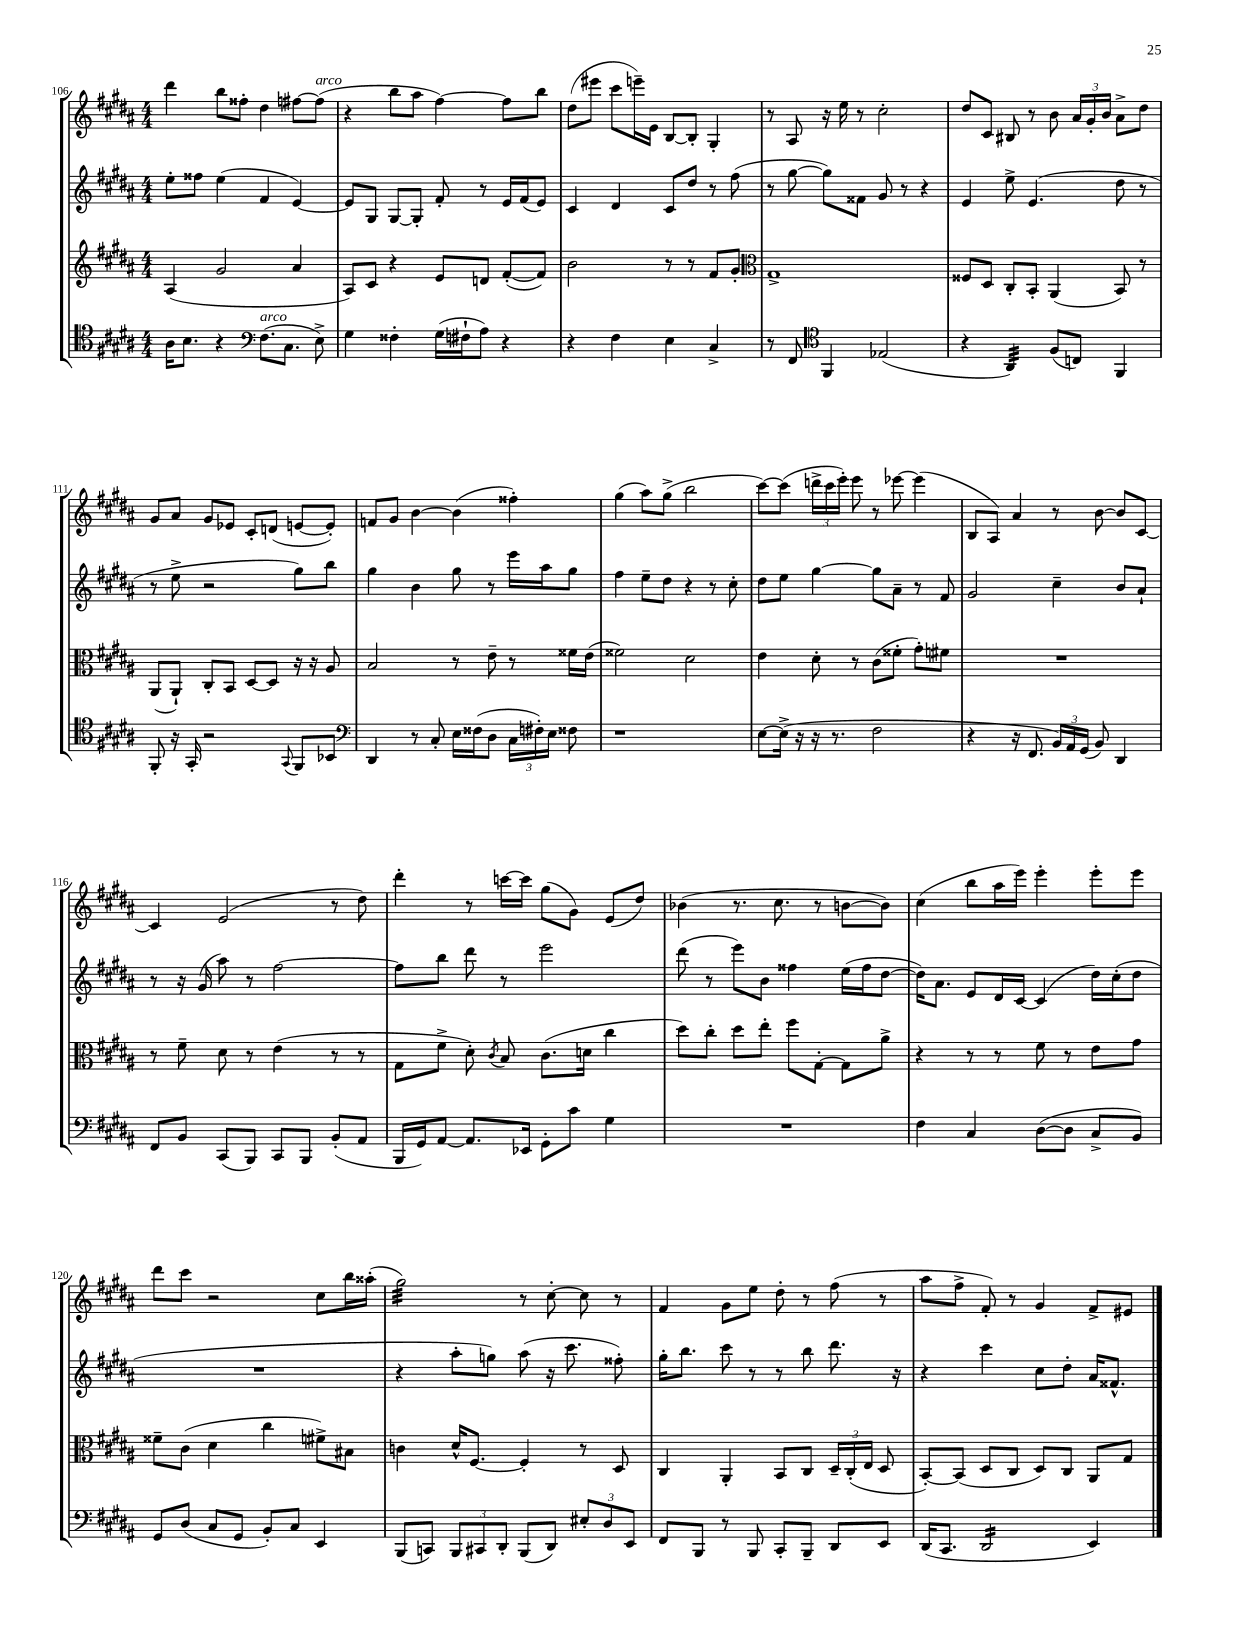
<<
\new StaffGroup <<
\new Staff = "s0" {
    \clef treble \key b \major \numericTimeSignature \time 4/4
    \autoBeamOff dis'''4 b''8[ fisis''8]-. dis''4 fis''8[~ fis''8]^\markup { \italic "arco" }( |
    r4 b''8[ ais''8] fis''4~) fis''8[ b''8] |
    dis''8[( eis'''8] cis'''8[ e'''16--) e'16] b8[~ b8]-. gis4-. |
    r8 ais8 r16 e''16 r8 cis''2-. |
    dis''8[ cis'8] bis8 r8 b'8 \tuplet 3/2 { ais'16[ gis'16-. b'16] } ais'8[-> dis''8] |
    gis'8[ ais'8] gis'8[ ees'8] cis'8[-. d'8]( e'8[~ e'8]-.) |
    f'8[ gis'8] b'4~ b'4( fisis''4-.) |
    gis''4( ais''8[) gis''8]->( b''2 |
    cis'''8[~) cis'''8]( \tuplet 3/2 { d'''16[-> cis'''16 e'''16]-.) } e'''8 r8 ees'''8~ ees'''4( |
    b8[ ais8]) ais'4 r8 b'8~ b'8[ cis'8]~ |
    cis'4 e'2( r8 dis''8) |
    dis'''4-. r8 c'''16[~ c'''16] gis''8[( gis'8]) e'8[( dis''8]) |
    bes'4( r8. cis''8. r8 b'8[~ b'8]) |
    cis''4( b''8[ ais''16 e'''16]) e'''4-. e'''8[-. e'''8] |
    dis'''8[ cis'''8] r2 cis''8[ b''16 aisis''16]-.( |
    gis''2:32) r8 cis''8~-. cis''8 r8 |
    fis'4 gis'8[ e''8] dis''8-. r8 fis''8( r8 |
    ais''8[ fis''8]-> fis'8-.) r8 gis'4 fis'8[-> eis'8] \bar "|." |
}
\new Staff = "s1" {
    \clef treble \key b \major \numericTimeSignature \time 4/4
    \autoBeamOff e''8[-. fisis''8] e''4( fis'4 e'4~) |
    e'8[ gis8] gis8[~ gis8]-. fis'8-. r8 e'16[ fis'16( e'8]) |
    cis'4 dis'4 cis'8[ dis''8] r8 fis''8( |
    r8 gis''8~ gis''8[) fisis'8] gis'8 r8 r4 |
    e'4 e''8-> e'4.( dis''8 r8 |
    r8 e''8-> r2 gis''8[) b''8] |
    gis''4 b'4 gis''8 r8 e'''16[ ais''16 gis''8] |
    fis''4 e''8[-- dis''8] r4 r8 cis''8-. |
    dis''8[ e''8] gis''4~ gis''8[ ais'8]-- r8 fis'8 |
    gis'2 cis''4-- b'8[ ais'8]-! |
    r8 r16 gis'16( ais''8) r8 fis''2~ |
    fis''8[ b''8] dis'''8 r8 e'''2 |
    dis'''8( r8 e'''8[) b'8] fisis''4 e''16[( fisis''16 dis''8]~ |
    dis''16[) ais'8.] e'8[ dis'16 cis'16]~ cis'4( dis''16[) cis''16-.( dis''8] |
    R1 |
    r4 ais''8[-. g''8]) ais''8( r16 cis'''8. fisis''8-.) |
    gis''16[-. b''8.] cis'''8 r8 r8 b''8 dis'''8. r16 |
    r4 cis'''4 cis''8[ dis''8]-. ais'16[ fisis'8.]-^ \bar "|." |
}
\new Staff = "s2" {
    \clef treble \key b \major \numericTimeSignature \time 4/4
    \autoBeamOff ais4( gis'2 ais'4 |
    ais8[) cis'8] r4 e'8[ d'8] fis'8[~-.( fis'8]) |
    b'2 r8 r8 fis'8[ gis'8]-. |
    \clef alto gis1-> |
    fisis8[ dis8] cis8[-. b,8]-. ais,4( b,8) r8 |
    ais,8[( ais,8]-!) cis8[-. b,8] dis8[~ dis8] r16 r16 ais8 |
    b2 r8 e'8-- r8 fisis'16[ e'16]( |
    fisis'2) dis'2 |
    e'4 dis'8-. r8 cis'8[( fisis'8]-. gis'8[-.) fis'8] |
    R1 |
    r8 fis'8-- dis'8 r8 e'4( r8 r8 |
    gis8[ fis'8]-> dis'8-.) \acciaccatura { cis'8 } b8 cis'8.[( d'16] cis''4 |
    dis''8[) cis''8]-. dis''8[ e''8]-. fis''8[ gis8]~-. gis8[ ais'8]-> |
    r4 r8 r8 fis'8 r8 e'8[ gis'8] |
    fisis'8[-- cis'8]( dis'4 cis''4 fis'8[->) bis8] |
    c'4 dis'16[-^ fis8.]~ fis4-. r8 dis8 |
    cis4 ais,4-. b,8[ cis8] \tuplet 3/2 { dis16[-- cis16-.( e16] } dis8 |
    b,8[~-.) b,8]( dis8[ cis8] dis8[) cis8] ais,8[ gis8] \bar "|." |
}
\new Staff = "s3" {
    \clef tenor \key b \major \numericTimeSignature \time 4/4
    \autoBeamOff ais16[ b8.] r4 \clef bass fis8.[^\markup { \italic "arco" }( cis8.] e8->) |
    gis4 fisis4-. gis16[( fis16-! ais8]) r4 |
    r4 fis4 e4 cis4-> |
    r8 fis,8 \clef tenor fis,4 ees2( |
    r4 ais,4:32) fis8[( c8]) fis,4 |
    fis,8-. r16 gis,16-. r2 \appoggiatura { gis,8 } fis,8[ bes,8] |
    \clef bass dis,4 r8 cis8-. e16[ fisis16( dis8] \tuplet 3/2 { cis16[ fis16-.) e16] } fisis8 |
    r1 |
    e8[~ e16]->( r16 r16 r8. fis2 |
    r4 r16 fis,8. \tuplet 3/2 { b,16[) ais,16 gis,16]( } b,8) dis,4 |
    fis,8[ b,8] cis,8[( b,,8]) cis,8[ b,,8] b,8[-.( ais,8] |
    b,,16[ gis,16) ais,8]~ ais,8.[ ees,16] gis,8[-. cis'8] gis4 |
    R1 |
    fis4 cis4 dis8[~( dis8] cis8[-> b,8]) |
    gis,8[ dis8]( cis8[ gis,8] b,8[-.) cis8] e,4 |
    b,,8[( c,8]) \tuplet 3/2 { b,,8[ cis,8 dis,8]-. } b,,8[( dis,8]) \tuplet 3/2 { eis8[-. dis8 e,8] } |
    fis,8[ b,,8] r8 b,,8 cis,8[-. b,,8]-- dis,8[ e,8] |
    dis,16[( cis,8.] dis,2:16 e,4) \bar "|." |
}
>>
>>
\layout { \context { \Score currentBarNumber = #106 } }
